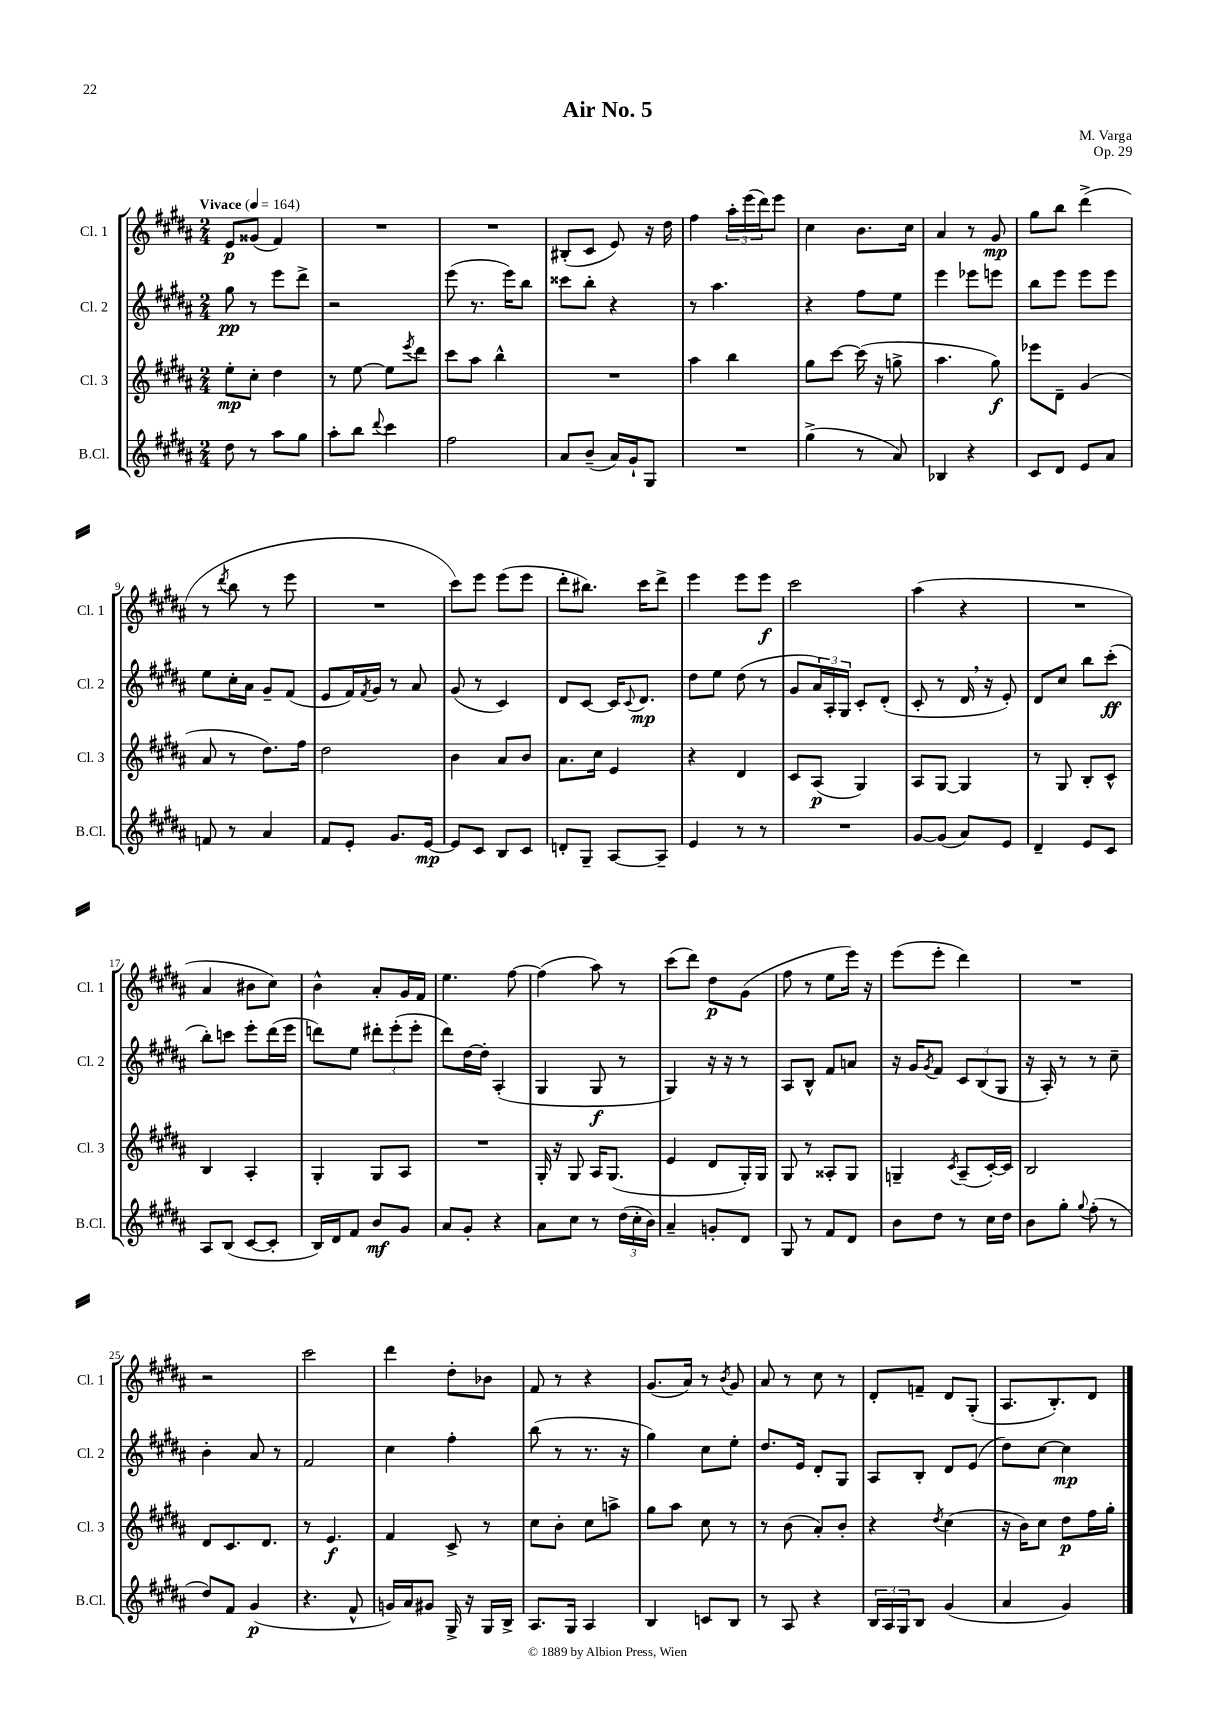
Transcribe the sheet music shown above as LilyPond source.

\header { title = "Air No. 5" composer = "M. Varga" opus = "Op. 29" }
<<
\new StaffGroup <<
\new Staff = "s0" \with { instrumentName = "Cl. 1" shortInstrumentName = "Cl. 1" } {
    \clef treble \key b \major \numericTimeSignature \time 2/4 \tempo "Vivace" 4 = 164
    e'8\p gisis'8( fis'4) |
    R2 |
    R2 |
    bis8-.( cis'8 e'8) r16 dis''16 |
    fis''4 \tuplet 3/2 { ais''16-. e'''16( dis'''16) } e'''8 |
    cis''4 b'8. cis''16 |
    ais'4 r8 gis'8\mp |
    gis''8 b''8 dis'''4->( |
    r8 \acciaccatura { dis'''8 } b''8 r8 e'''8 |
    R2 |
    cis'''8) e'''8 e'''8( e'''8 |
    dis'''8-. bis''8.) cis'''16 dis'''8-> |
    e'''4 e'''8 e'''8\f |
    cis'''2 |
    ais''4( r4 |
    R2 |
    ais'4 bis'8 cis''8) |
    b'4-^ ais'8-. gis'16 fis'16 |
    e''4. fis''8~ |
    fis''4( ais''8) r8 |
    cis'''8( dis'''8) dis''8\p gis'8( |
    fis''8 r8 e''8 e'''16) r16 |
    e'''8( e'''8-. dis'''4) |
    R2 |
    r2 |
    cis'''2 |
    dis'''4 dis''8-. bes'8 |
    fis'8 r8 r4 |
    gis'8.( ais'16) r8 \acciaccatura { b'8 } gis'8 |
    ais'8 r8 cis''8 r8 |
    dis'8-. f'8-- dis'8 gis8-.( |
    ais8. b8.-.) dis'8 \bar "|." |
}
\new Staff = "s1" \with { instrumentName = "Cl. 2" shortInstrumentName = "Cl. 2" } {
    \clef treble \key b \major \numericTimeSignature \time 2/4
    gis''8\pp r8 e'''8 dis'''8-> |
    r2 |
    e'''8( r8. e'''16) b''8 |
    cisis'''8 b''8-. r4 |
    r8 ais''4. |
    r4 fis''8 e''8 |
    e'''4 ees'''8 e'''8 |
    b''8 e'''8 e'''8 e'''8 |
    e''8 cis''16-. ais'16 gis'8-- fis'8( |
    e'8 fis'16) \acciaccatura { fis'8 } gis'16 r8 ais'8 |
    gis'8( r8 cis'4) |
    dis'8 cis'8~ cis'16 \appoggiatura { cis'8 } dis'8.\mp |
    dis''8 e''8 dis''8( r8 |
    gis'8 \tuplet 3/2 { ais'16) ais16-. gis16 } cis'8-. dis'8-.( |
    cis'8-. r8 dis'16 \breathe r16 e'8-.) |
    dis'8 cis''8 b''8 cis'''8-.\ff( |
    b''8-.) c'''8 e'''8-. dis'''16( e'''16 |
    d'''8) e''8 \tuplet 3/2 { dis'''8-. e'''8-.( e'''8-. } |
    dis'''8) dis''16~ dis''16-. ais4-.( |
    gis4 gis8\f r8 |
    gis4) r16 r16 r8 |
    ais8 b8-^ fis'8 a'8 |
    r16 gis'16 \acciaccatura { gis'8 } fis'8 \tuplet 3/2 { cis'8 b8( gis8 } |
    r16 ais16-.) r8 r8 cis''8-- |
    b'4-. ais'8 r8 |
    fis'2 |
    cis''4 fis''4-. |
    b''8( r8 r8. r16 |
    gis''4) cis''8 e''8-. |
    dis''8. e'16 dis'8-. gis8 |
    ais8 b8-. dis'8 e'8( |
    dis''8) cis''8~ cis''4\mp \bar "|." |
}
\new Staff = "s2" \with { instrumentName = "Cl. 3" shortInstrumentName = "Cl. 3" } {
    \clef treble \key b \major \numericTimeSignature \time 2/4
    e''8-.\mp cis''8-. dis''4 |
    r8 e''8~ e''8 \acciaccatura { e'''8 } dis'''8 |
    cis'''8 ais''8 b''4-^ |
    R2 |
    ais''4 b''4 |
    gis''8 cis'''8~ cis'''16( r16 g''8-> |
    ais''4. gis''8\f) |
    ees'''8 dis'8-- gis'4( |
    ais'8 r8 dis''8.) fis''16 |
    dis''2 |
    b'4 ais'8 b'8 |
    ais'8. cis''16 e'4 |
    r4 dis'4 |
    cis'8 ais8\p( gis4) |
    ais8 gis8~ gis4 |
    r8 gis8 b8-. cis'8-^ |
    b4 ais4-. |
    gis4-. gis8 ais8 |
    R2 |
    gis16-. r16 gis8 ais16 gis8.( |
    e'4 dis'8 gis16-.) gis16 |
    gis8 r8 aisis8-. gis8 |
    g4-- \acciaccatura { cis'8 } ais8--( cis'16~-.) cis'16 |
    b2 |
    dis'8 cis'8. dis'8. |
    r8 e'4.\f |
    fis'4 cis'8-> r8 |
    cis''8 b'8-. cis''8 a''8-> |
    gis''8 ais''8 cis''8 r8 |
    r8 b'8( ais'8-.) b'8-. |
    r4 \acciaccatura { dis''8 } cis''4( |
    r16 b'16) cis''8 dis''8\p fis''16 gis''16-. \bar "|." |
}
\new Staff = "s3" \with { instrumentName = "B.Cl." shortInstrumentName = "B.Cl." } {
    \clef treble \key b \major \numericTimeSignature \time 2/4
    dis''8 r8 ais''8 gis''8 |
    ais''8-. b''8 \appoggiatura { dis'''8 } cis'''4 |
    fis''2 |
    ais'8 b'8--( ais'16) gis'16-! gis8 |
    R2 |
    gis''4->( r8 ais'8) |
    bes4 r4 |
    cis'8 dis'8 e'8 ais'8 |
    f'8 r8 ais'4 |
    fis'8 e'8-. gis'8. e'16~\mp |
    e'8 cis'8 b8 cis'8 |
    d'8-. gis8-- ais8~ ais8-- |
    e'4 r8 r8 |
    R2 |
    gis'8~ gis'8( ais'8) e'8 |
    dis'4-- e'8 cis'8 |
    ais8 b8( cis'8~ cis'8-. |
    b16) dis'16 fis'8 b'8\mf gis'8 |
    ais'8 gis'8-. r4 |
    ais'8 cis''8 r8 \tuplet 3/2 { dis''16( cis''16-. b'16) } |
    ais'4-- g'8-. dis'8 |
    gis8 r8 fis'8 dis'8 |
    b'8 dis''8 r8 cis''16 dis''16 |
    b'8 gis''8-. \appoggiatura { gis''8 } fis''8-.( r8 |
    dis''8) fis'8 gis'4\p( |
    r4. fis'8-^ |
    g'16) ais'16 gis'8 gis16-> r16 gis16 b16-> |
    ais8. gis16 ais4 |
    b4 c'8 b8 |
    r8 ais8 r4 |
    \tuplet 3/2 { b16 ais16 gis16 } b8 gis'4( |
    ais'4 gis'4) \bar "|." |
}
>>
>>
